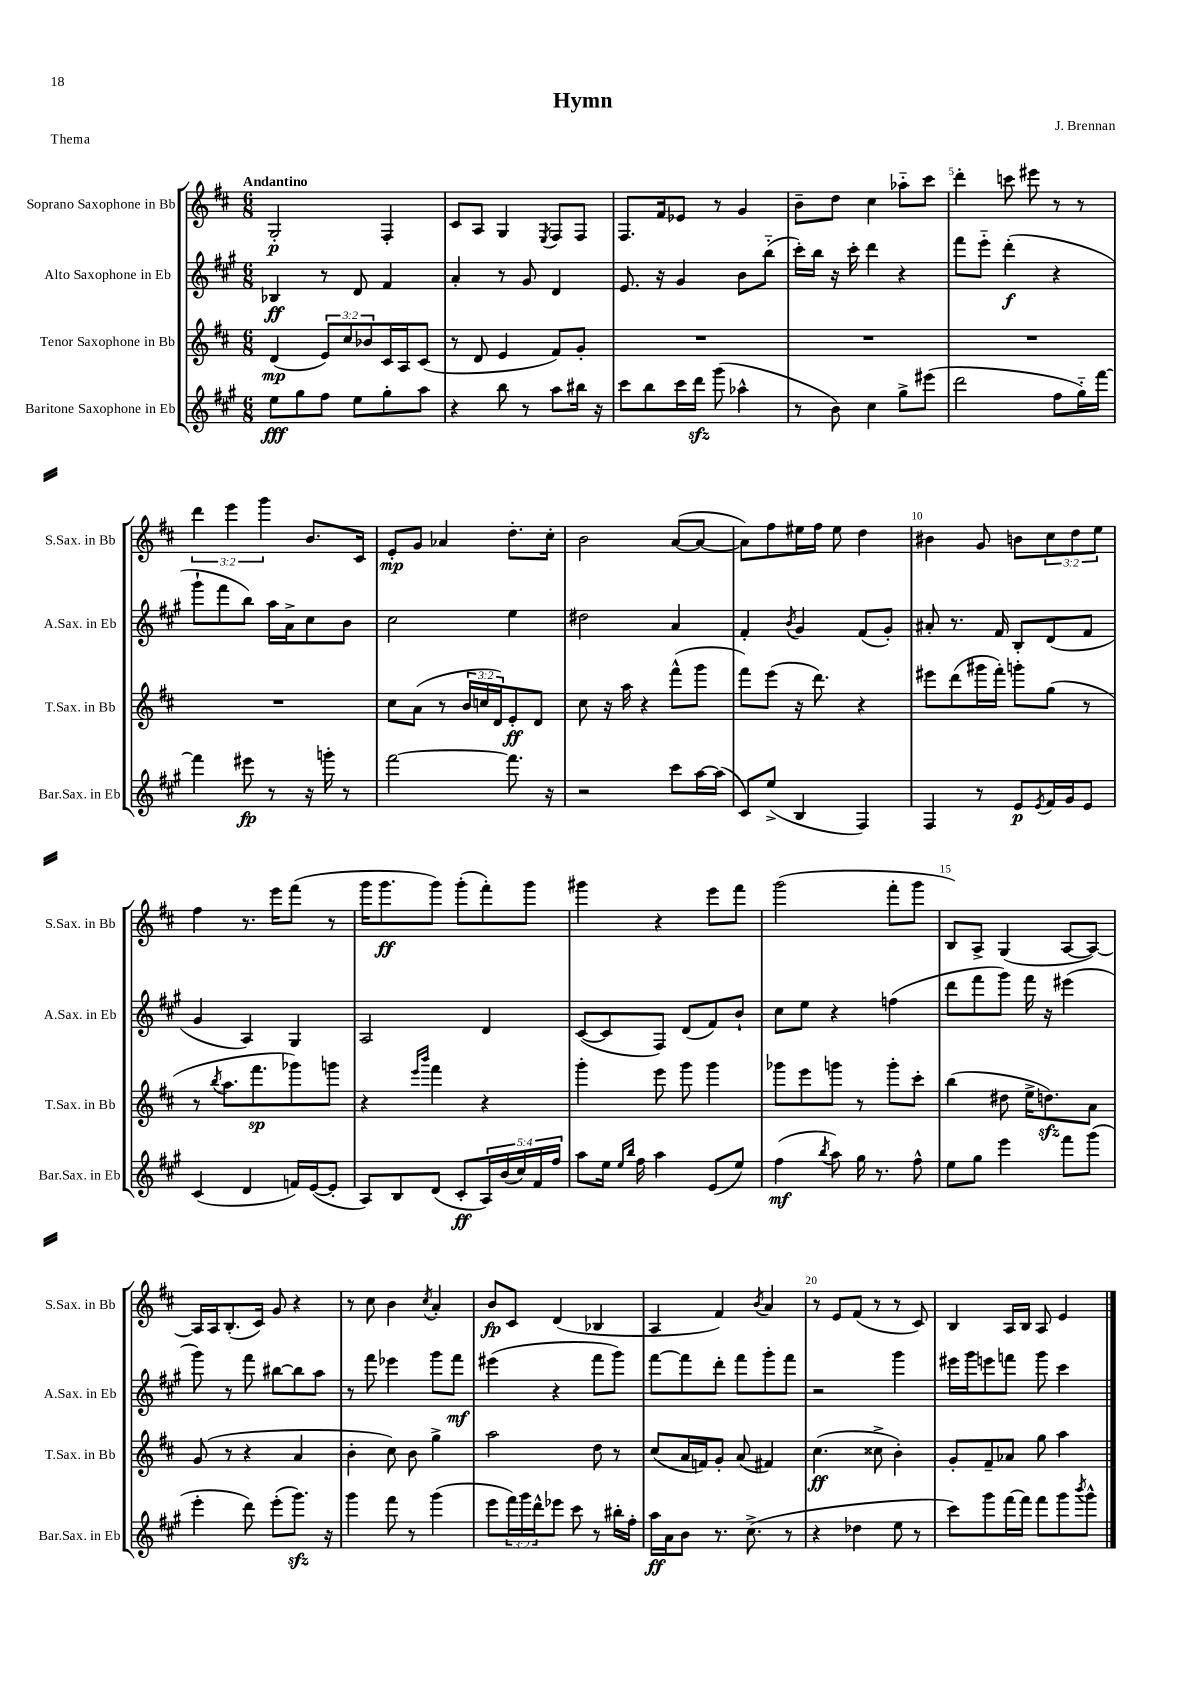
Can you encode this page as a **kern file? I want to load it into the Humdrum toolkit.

**kern	**dynam	**kern	**dynam	**kern	**dynam	**kern	**dynam
*part4	*part4	*part3	*part3	*part2	*part2	*part1	*part1
*staff4	*staff4	*staff3	*staff3	*staff2	*staff2	*staff1	*staff1
*I"Baritone Saxophone in Eb	*	*I"Tenor Saxophone in Bb	*	*I"Alto Saxophone in Eb	*	*I"Soprano Saxophone in Bb	*
*I'Bar.Sax. in Eb	*	*I'T.Sax. in Bb	*	*I'A.Sax. in Eb	*	*I'S.Sax. in Bb	*
*clefG2	*	*clefG2	*	*clefG2	*	*clefG2	*
*k[f#c#g#]	*	*k[f#c#]	*	*k[f#c#g#]	*	*k[f#c#]	*
*M6/8	*	*M6/8	*	*M6/8	*	*M6/8	*
=1	=1	=1	=1	=1	=1	=1	=1
!	!	!	!	!	!	!LO:TX:a:B:t=Andantino	!
8ee\L	fff	(4d/	mp	4B-X/	ff	2G'/	p
8gg#\	.	.	.	.	.	.	.
8ff#\J	.	12e/L)	.	8r	.	.	.
.	.	12cc#/	.	.	.	.	.
8ee\L	.	.	.	8d/	.	.	.
.	.	12b-X/	.	.	.	.	.
8gg#'\	.	16c#/L	.	4f#/	.	4F#'/	.
.	.	16A/J	.	.	.	.	.
8aa\J	.	(8c#/J	.	.	.	.	.
=2	=2	=2	=2	=2	=2	=2	=2
4r	.	8r	.	4a'/	.	8c#/L	.
.	.	8d/	.	.	.	8A/J	.
8bb\	.	4e/	.	8r	.	4G/	.
8r	.	.	.	8g#/	.	.	.
.	.	.	.	.	.	8qE/	.
8aa\L	.	8f#/L)	.	4d/	.	8F#/L	.
16bb#X\Jk	.	8g'/J	.	.	.	8F#/J	.
16r	.	.	.	.	.	.	.
=3	=3	=3	=3	=3	=3	=3	=3
8ccc#\L	.	2.r	.	8.e/	.	8.F#/L	.
8bb\	.	.	.	.	.	.	.
.	.	.	.	16r	.	16f#/k	.
16ccc#\L	.	.	.	4g#/	.	8e-X/J	.
16dddzz\JJ	.	.	.	.	.	.	.
(8ggg#\	.	.	.	.	.	8r	.
4aa-X^^\	.	.	.	8b\L	.	4g/	.
.	.	.	.	(8bb\J	.	.	.
=4	=4	=4	=4	=4	=4	=4	=4
8r	.	2.r	.	16ccc#'\LL)	.	8b~\L	.
.	.	.	.	16bb\JJ	.	.	.
8b\)	.	.	.	16r	.	8dd\J	.
.	.	.	.	16ccc#'\	.	.	.
4cc#\	.	.	.	4ddd\	.	4cc#\	.
8gg#^\L	.	.	.	4r	.	8aa-X\L	.
(8eee#X\J	.	.	.	.	.	8ccc#\J	.
=5	=5	=5	=5	=5	=5	=5	=5
2ddd\	.	2.r	.	8fff#\L	.	4ddd'\	.
.	.	.	.	8eee\J	.	.	.
.	.	.	.	(4ddd'\	f	8cccn\	.
.	.	.	.	.	.	8eee#X\	.
8ff#\L	.	.	.	4r	.	8r	.
16gg#\L)	.	.	.	.	.	8r	.
[16fff#\JJ	.	.	.	.	.	.	.
!!LO:LB:g=z
=6	=6	=6	=6	=6	=6	=6	=6
4fff#\]	.	2.r	.	8ggg#`\L	.	6ddd\	.
.	.	.	.	8fff#\	.	.	.
.	.	.	.	.	.	6eee\	.
8eee#X\	fp	.	.	8bb\J)	.	.	.
.	.	.	.	.	.	6ggg\	.
8r	.	.	.	16aa\LL	.	.	.
.	.	.	.	16a^\J	.	.	.
16r	.	.	.	8cc#\	.	8.b/L	.
16gggn'\	.	.	.	.	.	.	.
8r	.	.	.	8b\J	.	.	.
.	.	.	.	.	.	16c#/Jk	.
=7	=7	=7	=7	=7	=7	=7	=7
[2fff#\	.	8cc#\L	.	2cc#\	.	8e'/L	mp
.	.	(8a\J	.	.	.	8g/J	.
.	.	8r	.	.	.	4a-X/	.
.	.	24b/LL	.	.	.	.	.
.	.	24ccn/	.	.	.	.	.
.	.	24d/J)	.	.	.	.	.
8.fff#\]	.	8e'/	ff	4ee\	.	8.dd'\L	.
.	.	8d/J	.	.	.	.	.
16r	.	.	.	.	.	16cc#'\Jk	.
=8	=8	=8	=8	=8	=8	=8	=8
2r	.	8cc#\	.	2dd#X\	.	2b\	.
.	.	16r	.	.	.	.	.
.	.	16aa\	.	.	.	.	.
.	.	4r	.	.	.	.	.
8ccc#\L	.	(8fff#^^\L	.	4a/	.	([8a/L	.
[16aa\L	.	8ggg\J	.	.	.	8a/J_	.
(16aa\JJ]	.	.	.	.	.	.	.
=9	=9	=9	=9	=9	=9	=9	=9
8c#/L)	.	8fff#\L)	.	4f#'/	.	8a\L])	.
(8ee^/J	.	(8eee\J	.	.	.	8ff#\	.
.	.	.	.	8qb/	.	.	.
4B/	.	16r	.	4g#/	.	16ee#X\L	.
.	.	8.ddd\)	.	.	.	16ff#\JJ	.
.	.	.	.	.	.	8ee#\	.
4F#/)	.	4r	.	(8f#/L	.	4dd\	.
.	.	.	.	8g#'/J)	.	.	.
=10	=10	=10	=10	=10	=10	=10	=10
4F#/	.	8eee#X\L	.	8a#X'/	.	4b#X\	.
.	.	(8ddd\	.	8.r	.	.	.
8r	.	16ggg#X\L	.	.	.	8g/	.
.	.	16fff#'\JJ)	.	16f#/	.	.	.
8e/L	p	8gggn'\L	.	8B'/L	.	8bn\L	.
8qe/	.	.	.	.	.	.	.
16f#/L	.	(8gg\J	.	(8d/	.	12cc#\	.
16g#/J	.	.	.	.	.	.	.
.	.	.	.	.	.	12dd\	.
8e/J	.	8r	.	8f#/J	.	.	.
.	.	.	.	.	.	12ee\J	.
!!LO:LB:g=z
=11	=11	=11	=11	=11	=11	=11	=11
(4c#/	.	8r	.	4g#/	.	4ff#\	.
.	.	8qbb/	.	.	.	.	.
.	.	8.aa\L	.	.	.	.	.
4d/	.	.	.	4A/)	.	8.r	.
.	.	8.fff#\	sp	.	.	.	.
.	.	.	.	.	.	16eee\KL	.
16fn/LL)	.	8ggg-X\)	.	4G#/	.	(8fff#\J	.
([16e/J	.	.	.	.	.	.	.
8e'/J]	.	8gggn\J	.	.	.	8r	.
=12	=12	=12	=12	=12	=12	=12	=12
8A/L)	.	4r	.	2A/	.	16ggg\KL	.
.	.	.	.	.	.	8.ggg\	ff
8B/	.	.	.	.	.	.	.
.	.	16qqeee/LL	.	.	.	.	.
.	.	16qqbbb/JJ	.	.	.	.	.
(8d/J	.	4fff#\	.	.	.	8ggg\J)	.
8c#'/L	ff	.	.	.	.	(8ggg'\L	.
20A/L)	.	4r	.	4d/	.	8fff#'\)	.
(20b/	.	.	.	.	.	.	.
20cc#/)	.	.	.	.	.	.	.
.	.	.	.	.	.	8ggg\J	.
20f#/	.	.	.	.	.	.	.
20ff#/JJ	.	.	.	.	.	.	.
=13	=13	=13	=13	=13	=13	=13	=13
8aa\L	.	4ggg'\	.	([8c#/L	.	4ggg#X\	.
16ee\Jk	.	.	.	8c#/]	.	.	.
16qqee/LL	.	.	.	.	.	.	.
16qqbb/JJ	.	.	.	.	.	.	.
16ff#\	.	.	.	.	.	.	.
4aa\	.	8eee\	.	8F#/J)	.	4r	.
.	.	8ggg\	.	(8d/L	.	.	.
(8e/L	.	4ggg\	.	8f#/)	.	8eee\L	.
8ee/J)	.	.	.	8b`/J	.	8fff#\J	.
=14	=14	=14	=14	=14	=14	=14	=14
(4ff#\	mf	8ggg-X\L	.	8cc#\L	.	(2ggg\	.
.	.	8eee\	.	8ee\J	.	.	.
8qbb/	.	.	.	.	.	.	.
8aa\)	.	8gggn\J	.	4r	.	.	.
16gg#\	.	8r	.	.	.	.	.
8.r	.	.	.	.	.	.	.
.	.	8ggg'\L	.	(4ffn\	.	8fff#'\L	.
8ff#^^\	.	8ccc#'\J	.	.	.	8ggg\J	.
=15	=15	=15	=15	=15	=15	=15	=15
8ee\L	.	(4bb\	.	8ddd\L	.	8B/L)	.
8gg#\J	.	.	.	8fff#\	.	8A^/J	.
4eee\	.	8dd#X\	.	8ggg#\J)	.	(4G/	.
.	.	16ee^\KL	.	16fff#\	.	.	.
.	.	8.ddnzz\)	.	16r	.	.	.
8fff#\L	.	.	.	(4eee#X\	.	[8A/L	.
(8ggg#\J	.	8a\J	.	.	.	8A/J_)	.
!!LO:LB:g=z
=16	=16	=16	=16	=16	=16	=16	=16
4eee'\	.	(8g/	.	8ggg#\)	.	16A/LL]	.
.	.	.	.	.	.	16A/J	.
.	.	8r	.	8r	.	(8.B'/	.
8ddd\)	.	4r	.	8fff#\	.	.	.
.	.	.	.	.	.	16c#/Jk)	.
(8eee'\L	.	.	.	[8bb#X\L	.	8g/	.
8.ggg#zz\J)	.	4a/	.	8bb#\]	.	4r	.
.	.	.	.	8aa\J	.	.	.
16r	.	.	.	.	.	.	.
=17	=17	=17	=17	=17	=17	=17	=17
4ggg#\	.	4b'\	.	8r	.	8r	.
.	.	.	.	8fff#\	.	8cc#\	.
8fff#\	.	8cc#\)	.	4eee-X\	.	4b\	.
8r	.	8b\	.	.	.	.	.
.	.	.	.	.	.	8qcc#/	.
(4ggg#\	.	4gg^\	.	8ggg#\L	.	4a'/	.
.	.	.	.	8fff#\J	mf	.	.
=18	=18	=18	=18	=18	=18	=18	=18
8eee\L	.	2aa\	.	(4eee#X\	.	8b/L	fp
24fff#\L)	.	.	.	.	.	8c#/J	.
24ggg#\	.	.	.	.	.	.	.
24ddd^^\J	.	.	.	.	.	.	.
8eee-X\J	.	.	.	4r	.	(4d/	.
8ccc#\	.	.	.	.	.	.	.
8r	.	8dd\	.	8fff#\L	.	4B-X/	.
16bb#X'\LL	.	8r	.	8ggg#\J)	.	.	.
16ff#'\JJ	.	.	.	.	.	.	.
=19	=19	=19	=19	=19	=19	=19	=19
16aa\LL	ff	(8cc#/L	.	[8fff#\L	.	4A/	.
16a\J	.	.	.	.	.	.	.
8b\J	.	16a/L	.	8fff#\]	.	.	.
.	.	16fn/J)	.	.	.	.	.
8.r	.	8g'/J	.	8ddd'\J	.	4f#/)	.
.	.	(8a/	.	8fff#\L	.	.	.
(8.cc#^\	.	.	.	.	.	.	.
.	.	.	.	.	.	8qb/	.
.	.	4f#X/)	.	8ggg#'\	.	4a/	.
8r	.	.	.	8fff#\J	.	.	.
=20	=20	=20	=20	=20	=20	=20	=20
4r	.	(4.cc#\	ff	2r	.	8r	.
.	.	.	.	.	.	8e/L	.
4dd-X\	.	.	.	.	.	(8f#/J	.
.	.	8cc##X^\	.	.	.	8r	.
8ee\	.	4b'\)	.	4ggg#\	.	8r	.
8r	.	.	.	.	.	8c#/)	.
=21	=21	=21	=21	=21	=21	=21	=21
8ccc#\L)	.	8g'/L	.	16eee#X\LL	.	4B/	.
.	.	.	.	16ggg#\J	.	.	.
8ggg#\	.	8f#~/	.	8eeen\	.	.	.
[16fff#\L	.	8a-X/J	.	8fffn\J	.	16A/LL	.
16fff#\JJ]	.	.	.	.	.	16B/JJ	.
8fff#\L	.	8gg\	.	8ggg#\	.	8A/	.
8ggg#\	.	4aa\	.	4ccc#\	.	4e/	.
8qbbb/	.	.	.	.	.	.	.
8ggg#^^\J	.	.	.	.	.	.	.
==	==	==	==	==	==	==	==
*-	*-	*-	*-	*-	*-	*-	*-
